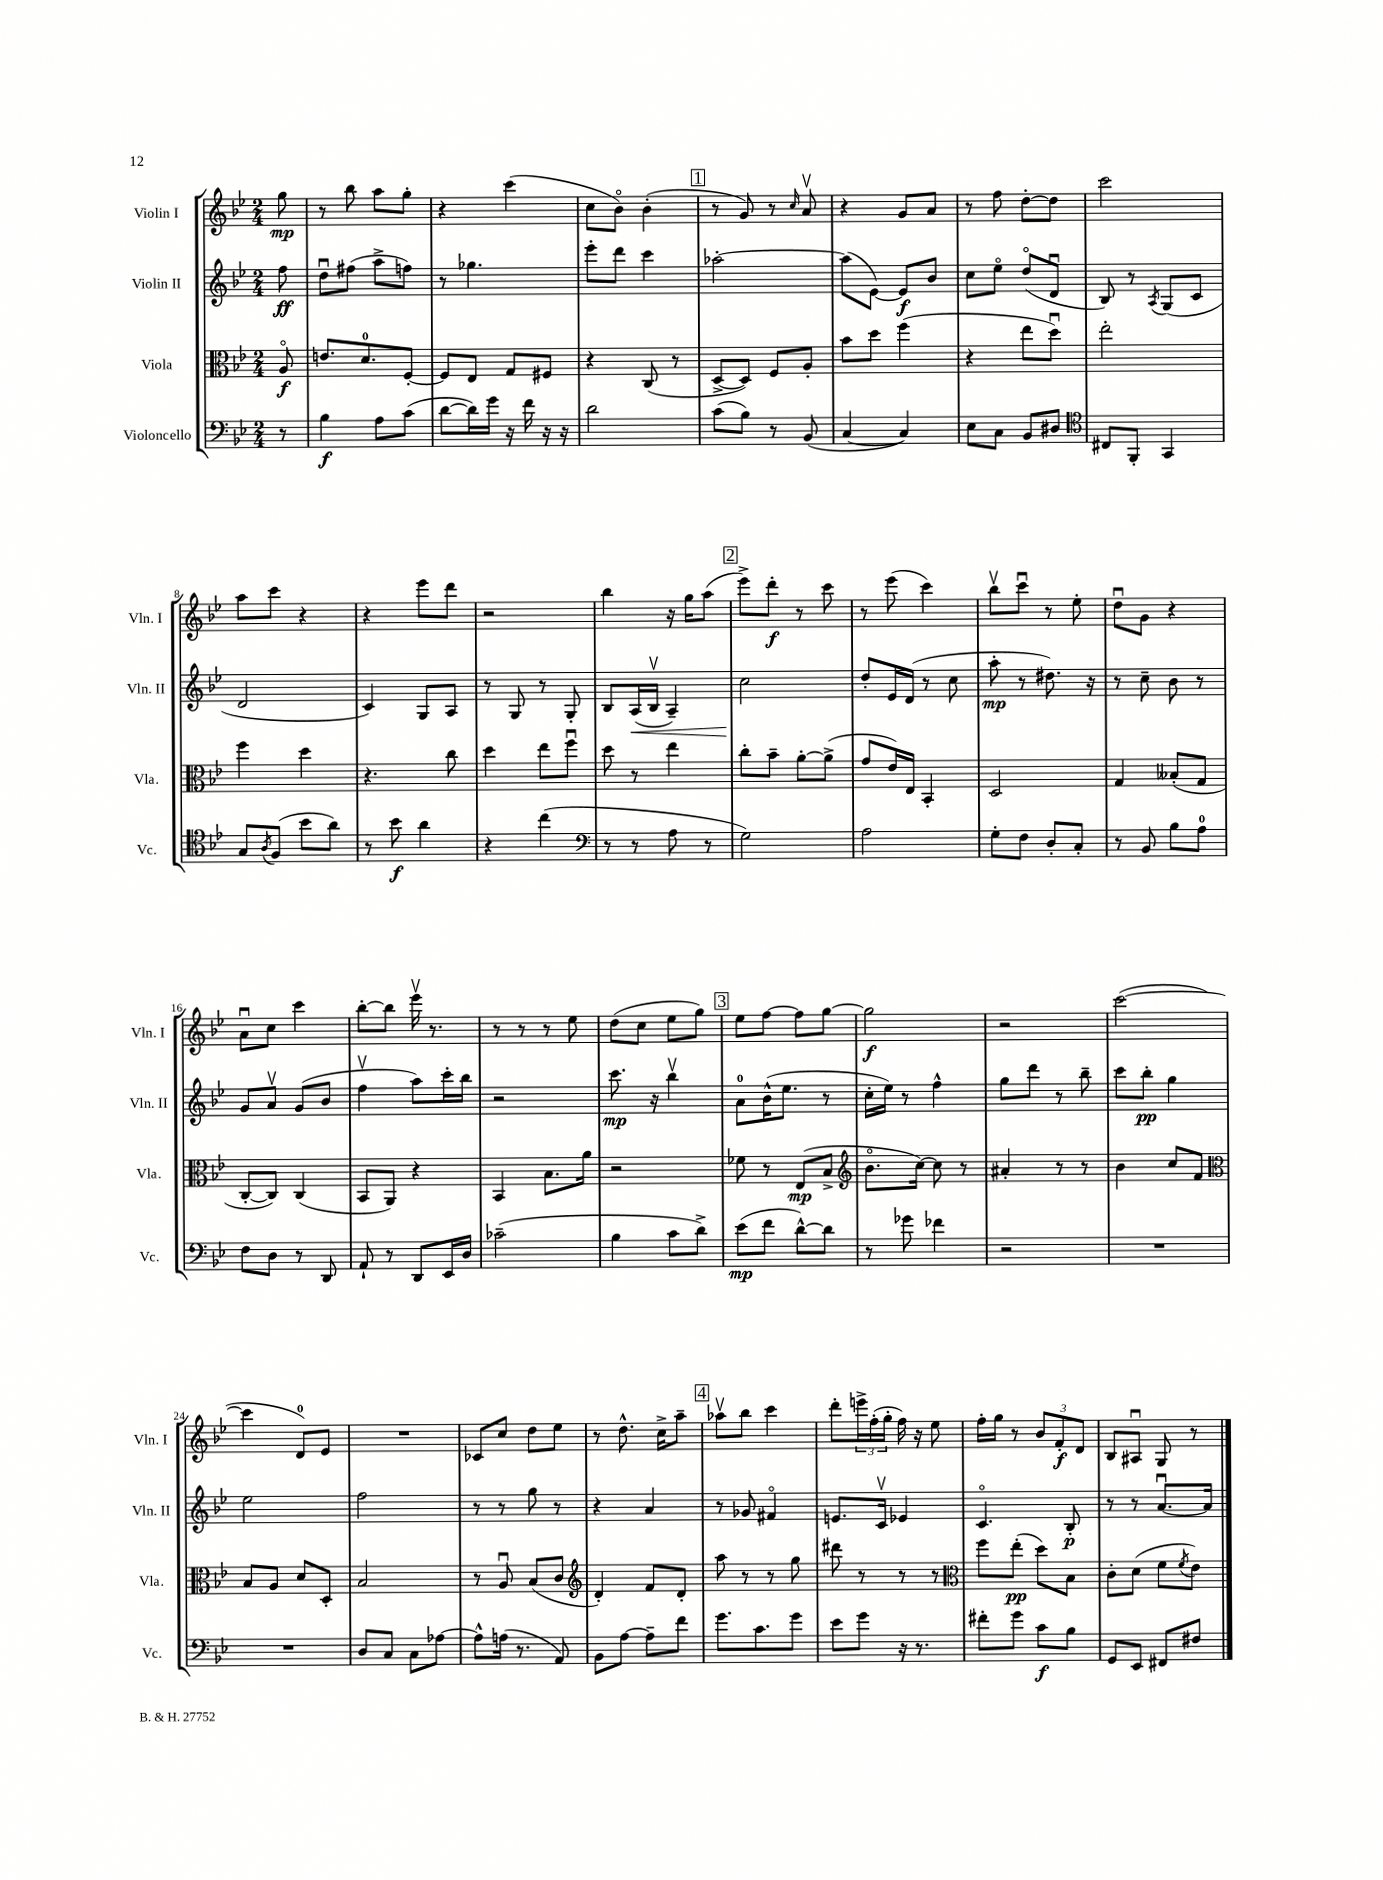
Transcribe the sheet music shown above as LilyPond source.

<<
\new StaffGroup <<
\new Staff = "s0" \with { instrumentName = "Violin I" shortInstrumentName = "Vln. I" } {
    \clef treble \key bes \major \numericTimeSignature \time 2/4 \partial 8
    g''8\mp |
    r8 bes''8 a''8 g''8-. |
    r4 c'''4( |
    c''8 bes'8\flageolet) bes'4-.( |
    \mark \markup { \box "1" } r8 g'8) r8 \grace { c''16 } a'8\upbow |
    r4 g'8 a'8 |
    r8 f''8 d''8~-. d''8 |
    c'''2 |
    a''8 c'''8 r4 |
    r4 ees'''8 d'''8 |
    r2 |
    bes''4 r16 g''16 a''8( |
    \mark \markup { \box "2" } ees'''8->) d'''8-.\f r8 c'''8 |
    r8 ees'''8( c'''4) |
    bes''8\upbow c'''8\downbow r8 ees''8-. |
    d''8\downbow g'8 r4 |
    a'8\downbow c''8 c'''4 |
    bes''8~-. bes''8 ees'''16\upbow r8. |
    r8 r8 r8 ees''8 |
    d''8( c''8 ees''8 g''8) |
    \mark \markup { \box "3" } ees''8 f''8~ f''8 g''8~ |
    g''2\f |
    r2 |
    c'''2~( |
    c'''4 d'8-0) ees'8 |
    R2 |
    ces'8 c''8 d''8 ees''8 |
    r8 d''8.-^ c''16-> a''8-- |
    \mark \markup { \box "4" } aes''8\upbow bes''8 c'''4 |
    d'''8-. \tuplet 3/2 { e'''16-> f''16-.( g''16-. } f''16) r16 ees''8 |
    f''16-. g''16 r8 \tuplet 3/2 { bes'8 f'8-.\f d'8 } |
    bes8 ais8\downbow g8 r8 \bar "|." |
}
\new Staff = "s1" \with { instrumentName = "Violin II" shortInstrumentName = "Vln. II" } {
    \clef treble \key bes \major \numericTimeSignature \time 2/4 \partial 8
    f''8\ff |
    d''8\downbow fis''8( a''8-> f''8) |
    r8 ges''4. |
    ees'''8-. d'''8 c'''4 |
    \mark \markup { \box "1" } aes''2~-. |
    aes''8( ees'8~) ees'8\f bes'8 |
    c''8 ees''8\flageolet d''8\flageolet( d'8\downbow |
    bes8) r8 \acciaccatura { a8 } g8( c'8 |
    d'2 |
    c'4) g8 a8 |
    r8 g8 r8 g8-. |
    bes8 a16\<( bes16\upbow a4--) |
    \mark \markup { \box "2" } c''2\! |
    d''8-. ees'16 d'16( r8 c''8 |
    a''8-.\mp r8 dis''8.) r16 |
    r8 c''8-- bes'8 r8 |
    g'8 a'8\upbow g'8( bes'8 |
    f''4\upbow a''8) c'''16-. bes''16 |
    r2 |
    c'''8.\mp r16 bes''4\upbow |
    \mark \markup { \box "3" } a'8-0 bes'16-^( ees''8. r8 |
    c''16-. ees''16) r8 f''4-^ |
    g''8 d'''8 r8 bes''8-- |
    c'''8 bes''8-.\pp g''4 |
    ees''2 |
    f''2 |
    r8 r8 g''8 r8 |
    r4 a'4 |
    \mark \markup { \box "4" } r8 ges'8 fis'4\flageolet |
    e'8. c'16\upbow ees'4 |
    c'4.\flageolet bes8-.\p |
    r8 r8 a'8.~\downbow a'16 \bar "|." |
}
\new Staff = "s2" \with { instrumentName = "Viola" shortInstrumentName = "Vla." } {
    \clef alto \key bes \major \numericTimeSignature \time 2/4 \partial 8
    a8\flageolet\f |
    e'8. d'8.-0 f8~-. |
    f8 ees8 g8 fis8 |
    r4 c8( r8 |
    \mark \markup { \box "1" } d8~-> d8) f8 a8-. |
    bes'8 d''8 f''4( |
    r4 ees''8 d''8\downbow) |
    ees''2-. |
    f''4 d''4 |
    r4. c''8 |
    d''4 ees''8 f''8\downbow |
    d''8 r8 ees''4 |
    \mark \markup { \box "2" } c''8-. bes'8-- a'8~-. a'8->( |
    g'8 ees'16) ees16 bes,4-. |
    d2 |
    g4 beses8-.( g8 |
    c8~-. c8) c4( |
    bes,8 a,8) r4 |
    bes,4 bes8. a'16 |
    r2 |
    \mark \markup { \box "3" } fes'8 r8 ees8\mp( bes8-> |
    \clef treble bes'8.\flageolet c''16~) c''8 r8 |
    ais'4-. r8 r8 |
    bes'4 c''8 f'8 |
    \clef alto bes8 a8 d'8 d8-. |
    bes2 |
    r8 a8\downbow bes8( c'8 |
    \clef treble d'4-.) f'8 d'8-. |
    \mark \markup { \box "4" } a''8 r8 r8 g''8 |
    dis'''8 r8 r8 r8 |
    \clef alto f''8 ees''8-.\pp( d''8) bes8 |
    c'8-. d'8( f'8 \acciaccatura { f'8 } ees'8) \bar "|." |
}
\new Staff = "s3" \with { instrumentName = "Violoncello" shortInstrumentName = "Vc." } {
    \clef bass \key bes \major \numericTimeSignature \time 2/4 \partial 8
    r8 |
    bes4\f a8 c'8( |
    d'8~ d'16) g'16 r16 f'16 r16 r16 |
    d'2 |
    \mark \markup { \box "1" } c'8( bes8) r8 bes,8( |
    c4~ c4) |
    ees8 c8 bes,8 dis8 |
    \clef tenor cis8 f,8-. g,4 |
    g8 \acciaccatura { a8 } f8( bes'8 a'8) |
    r8 bes'8\f a'4 |
    r4 c''4( |
    \clef bass r8 r8 a8 r8 |
    \mark \markup { \box "2" } g2) |
    a2 |
    g8-. f8 d8-. c8-. |
    r8 bes,8 bes8 a8-0 |
    f8 d8 r8 d,8 |
    a,8-! r8 d,8 ees,16 d16 |
    ces'2--( |
    bes4 c'8 d'8->) |
    \mark \markup { \box "3" } ees'8\mp( f'8 d'8~-^) d'8 |
    r8 ges'8 fes'4 |
    r2 |
    R2 |
    R2 |
    d8 c8 c8 aes8~ |
    aes8-^ a16( r8. a,8) |
    bes,8 a8~ a8-- f'8 |
    \mark \markup { \box "4" } g'8. c'8. g'8 |
    ees'8 g'8 r16 r8. |
    fis'8-. g'8 c'8\f bes8 |
    g,8 ees,8 fis,8 fis8 \bar "|." |
}
>>
>>
